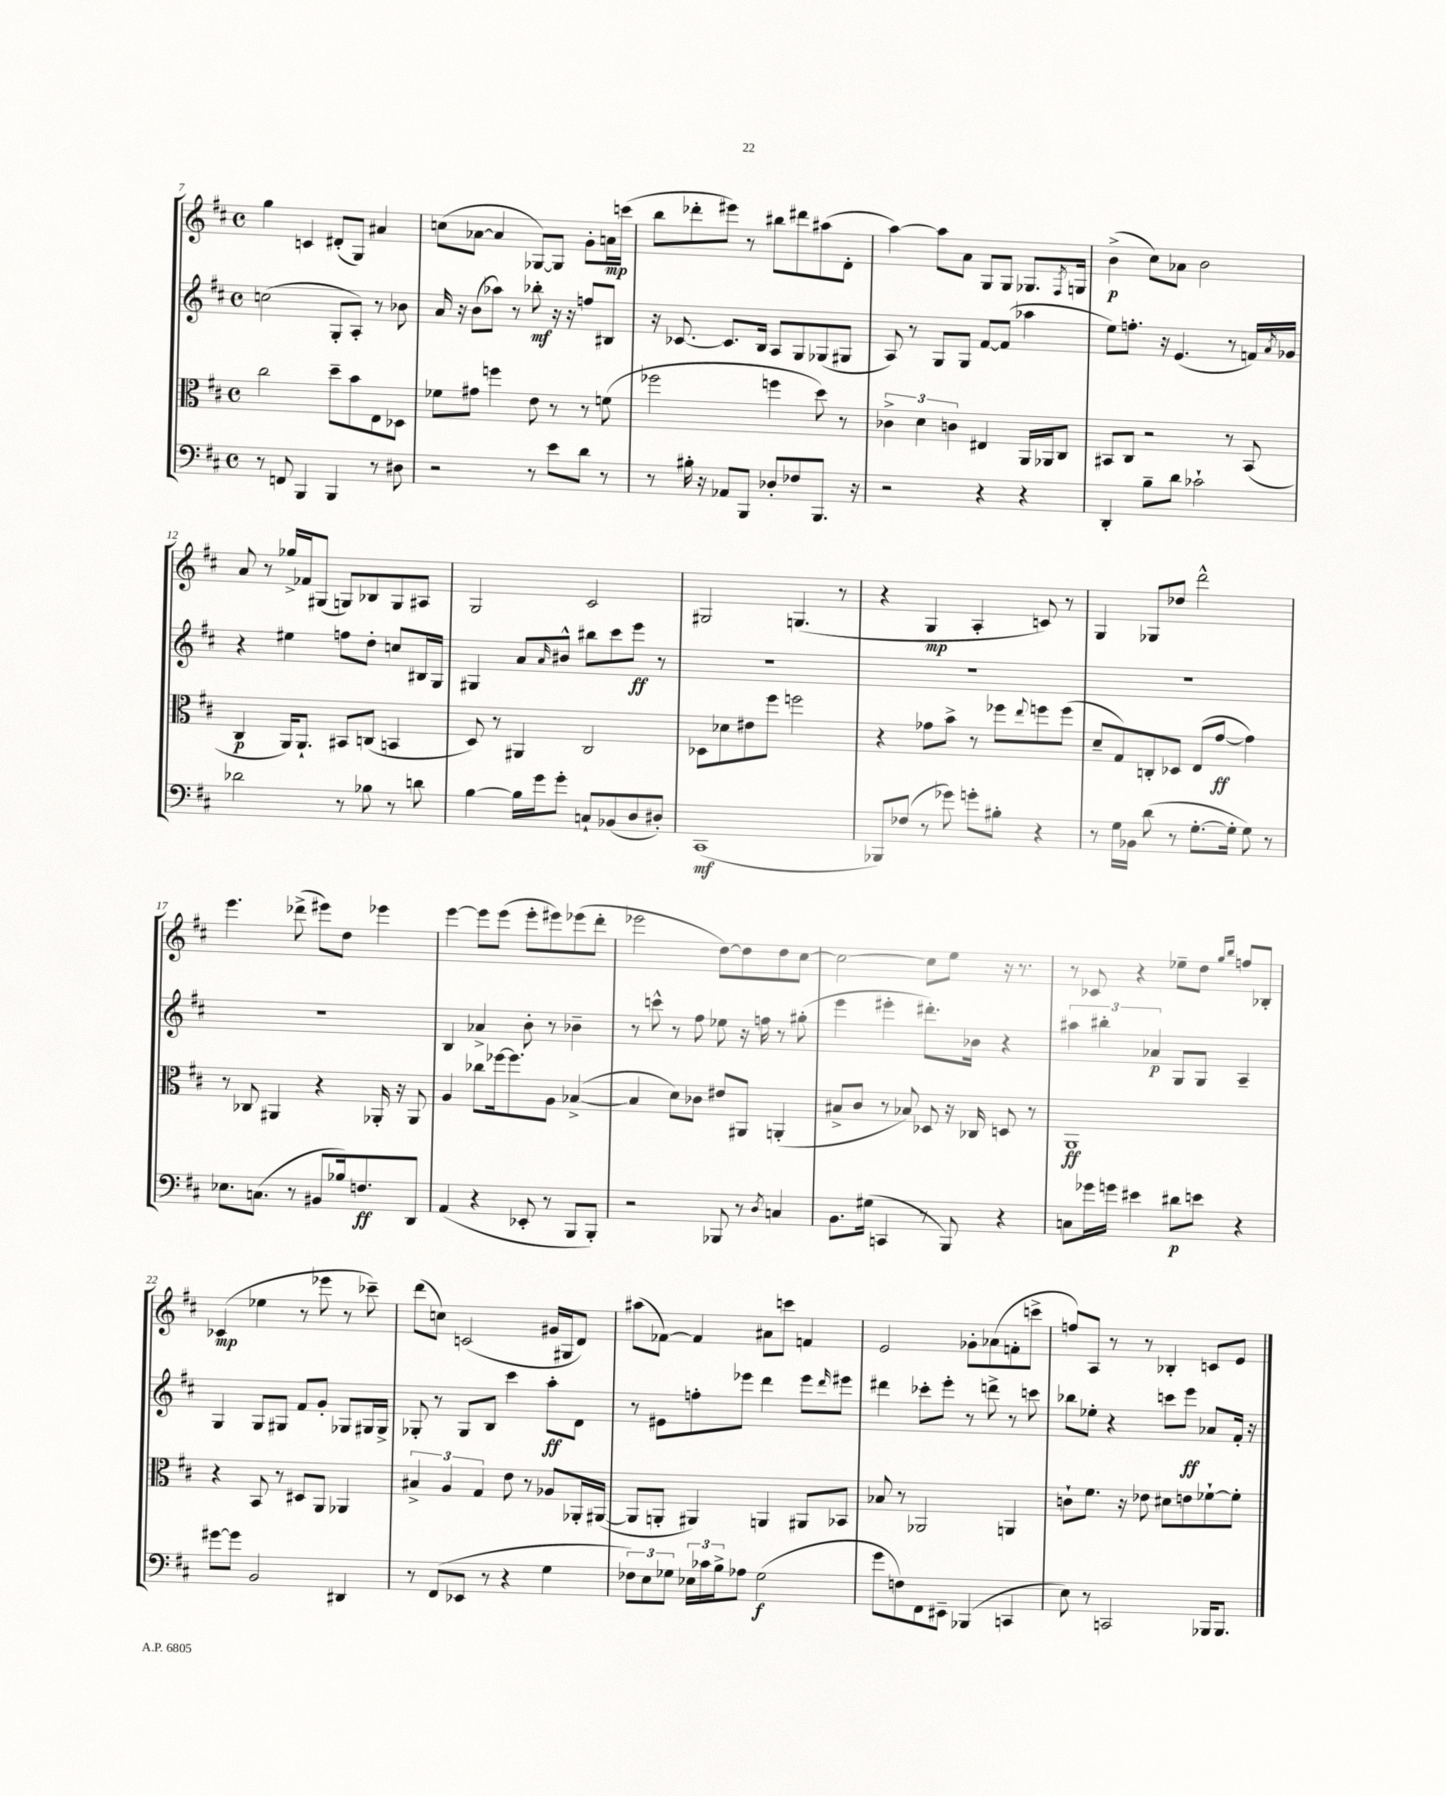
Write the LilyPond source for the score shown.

<<
\new StaffGroup <<
\new Staff = "s0" {
    \clef treble \key d \major \defaultTimeSignature \time 4/4
    g''4 c'4 dis'8-.( g8) ais'4 |
    c''8( aes'8~ aes'4 ges8~) ges8 g'8-. a'16\mp c'''16( |
    b''8 des'''8-. eis'''8) r8 bis''8 dis'''8 ais''8( d'8-. |
    a''4~) a''8 a'8 g8 g8 ges8. \acciaccatura { fis8 } g16 |
    b'4->\p( cis''8) aes'8 b'2 |
    a'8 r8 ges''16-> fes'16 gis8( g8) bes8 g8 ais8 |
    g2 cis'2 |
    gis2 g4.( r8 |
    r4 g4\mp a4-. c'8) r8 |
    g4 ges8 des''8 d'''2-^ |
    e'''4. des'''8->( eis'''8) d''8 ees'''4 |
    e'''4~ e'''8 e'''8( e'''8-. eis'''8) ees'''8( d'''8-. |
    ees'''2 d''8~) d''8 d''8 cis''8~ |
    cis''2~ cis''8 e''8 r16 r8. |
    r8 ces'8 r4 ees''8-- d''8 \grace { g''16 b''16 } f''8 bes8-. |
    ces'4\mp( ees''4 r8 ees'''8 r8 ces'''8--) |
    d'''8( c''8) c'2( gis'16 gis16 d'8) |
    ais''8( fes'8~) fes'4 ais'8 c'''8 f'4 |
    e'2 ges'8-. aes'8( f'8-. c'''8-> |
    f''8) a8 r8 r8 bes4-. c'8 e'8 \bar "|." |
}
\new Staff = "s1" {
    \clef treble \key d \major \defaultTimeSignature \time 4/4
    c''2( g8-. a8-.) r8 bes'8 |
    a'16 r16 b'8( aes''8) r8 bes''8-.\mf r16 r16 f''8 bis8 |
    r16 ces'8.~ ces'8. b16 a8 g8 ges8( gis8 |
    a8) r8 g8 g8 fis'8~ fis'8( aes''4 |
    e''8) f''8.-. r16 e'4.( r8 f'16) \acciaccatura { a'8 } ges'16 |
    r4 eis''4 f''8 d''8-. c''8 bis16 g16 |
    gis4 a'8 \grace { a'16 } bis'8-^ bis''8 cis'''8 e'''8\ff r8 |
    R1 |
    R1 |
    R1 |
    R1 |
    b4 aes'4-> b'8-. r8 bes'4-- |
    r8 c'''8-^ r8 fis''8 ees''8 r16 f''16 r8 gis''8-.( |
    e'''4 eis'''4-. dis'''8.-.) bes'16 r4 |
    \tuplet 3/2 { ais''4 bis''4-. aes'4\p } g8 g8 a4-- |
    g4 g8 gis8 fis'8 g'8-. ges8 gis16 gis16-> |
    ges8-. r8 ges8 b8 cis'''4 a''8-.\ff d'8 |
    r8 eis'8 f''8-. ees'''8 d'''4 ees'''8 \grace { d'''16 } eis'''8 |
    dis'''4 ces'''8-. e'''8-. r8 d'''8-> r8 c'''8 |
    bes''8 ees''8-. r4 c'''8 e'''8\ff aes'8 fis'16-. r16 \bar "|." |
}
\new Staff = "s2" {
    \clef alto \key d \major \defaultTimeSignature \time 4/4
    cis''2 d''8-- b'8 e8 des8 |
    fes'8 gis'8 f''4 e'8 r8 r8 f'8( |
    fes''2 f''4 d''8) r8 |
    \tuplet 3/2 { ces'4-> d'4 c'4 } eis4 a,16 aes,16 cis8 |
    bis,8 cis8 r2 r8 bis,8( |
    cis4\p a,16) a,8.-! bis,8 c8( b,4 |
    d8) r8 ais,4 cis2 |
    des8 des'8 eis'8 fis''8 f''2 |
    r4 ges'8 b'8-> r8 fes''8 \appoggiatura { e''8 } f''8 f''8( |
    d'8-- g8) c8-. des8 e8( g'8~\ff g'4) |
    r8 ces8 ais,4 r4 aes,16-. r16 aes,8 |
    a4 ces''8 fes''16~ fes''8. a8 bes4~->( |
    bes4 d'8) ces'8 eis'8 ais,8 a,4-.( |
    bis8-> cis'8 r8 bes8) des8 r16 ces16 d8 r8 |
    a,1\ff |
    r4 b,8 r8 dis8 a,8 aes,4 |
    \tuplet 3/2 { bis4-> a4 g4 } e'8 r8 aes8 aes,16-. ais,16~( |
    ais,8 a,8-. ais,4) a,4 ais,8 bes,8 |
    bes8 r8 aes,2 a,4 |
    c'8-! fis'8. r16 ees'8 dis'8 e'8 fes'8~-! fes'8-. \bar "|." |
}
\new Staff = "s3" {
    \clef bass \key d \major \defaultTimeSignature \time 4/4
    r8 f,8 b,,4 b,,4 r8 dis8 |
    r2 r8 e'8 d'8 r8 |
    r8 bis16-. r16 aes,8 b,,8 des8-. fes8 b,,8. r16 |
    r2 r4 r4 |
    d,4-. b8-- d'8 ces'2-! |
    des'2 r8 bes8 r8 d'8 |
    b4~ b16 g'16 g'8-. c8-! bes,8( d8 dis8-.) |
    cis,1\mf( |
    bes,,8) fes8( r8 ges'8) g'8-. bis8-. r4 |
    r8 g16 bes,16 d'8( r8 g8.~-. g16-. g8) r8 |
    ees8. c8.( r8 bis,8 bes16) f8.\ff d,8 |
    a,4( r4 ees,8-. r8 b,,8 b,,8-.) |
    r2 bes,,8 r8 \acciaccatura { d8 } c4 |
    b,8. gis16( c,4 r8 b,,8) r4 |
    c8 ges'16 g'16 eis'4 dis'8\p e'8 r4 |
    gis'8~ gis'8 b,2 dis,4 |
    r8 fis,8( ees,8 r8 r4 g4 |
    \tuplet 3/2 { fes8) e8 ges8 } \tuplet 3/2 { ees16 ces'16 b16-> } aes8 ges2\f( |
    g'8 f8) fis,8 eis,8-- bes,,4( c,4 |
    e8) r8 c,2 bes,,16 bes,,8. \bar "|." |
}
>>
>>
\layout { \context { \Score currentBarNumber = #7 } }
